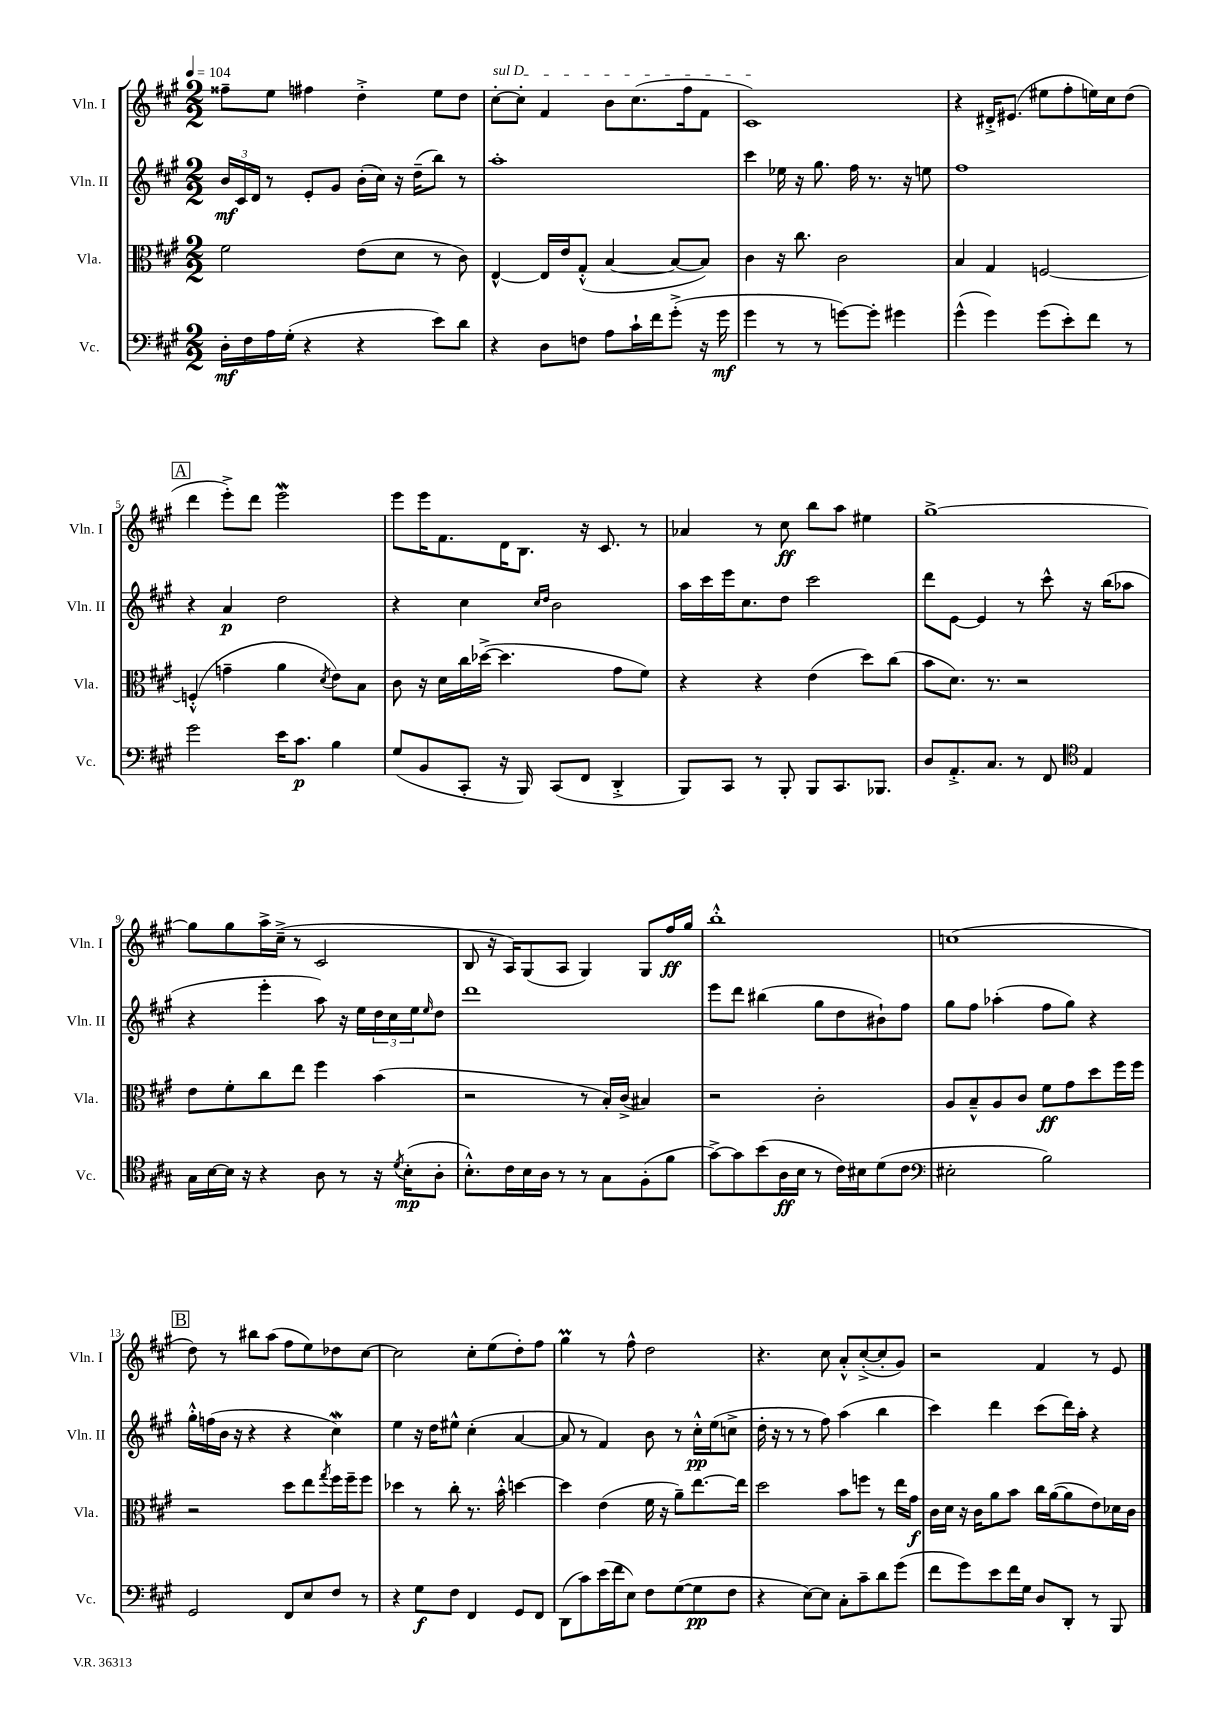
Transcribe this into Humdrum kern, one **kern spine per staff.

**kern	**kern	**kern	**kern
*staff4	*staff3	*staff2	*staff1
*clefF4	*clefC3	*clefG2	*clefG2
*k[f#c#g#]	*k[f#c#g#]	*k[f#c#g#]	*k[f#c#g#]
*M2/2	*M2/2	*M2/2	*M2/2
*MM104	*MM104	*MM104	*MM104
16D'\LL	2f#\	24b/LL	8ff##~\L
.	.	24c#/	.
16F#\	.	.	.
.	.	24d/JJ	.
16A\	.	8r	8ee\J
(16G#'\JJ	.	.	.
4r	.	8e'/L	4ff#\
.	.	8g#/J	.
4r	(8e\L	(16b'\LL	4dd'^\
.	.	16cc#\JJ)	.
.	8d\J	16r	.
.	.	(16dd~\LK	.
8e\L)	8r	8bb\J)	8ee\L
8d\J	8c#\)	8r	8dd\J
=	=	=	=
4r	[4E^^/	1aa'	[8cc#'\L
.	.	.	8cc#'\]J
8D\L	16E/]LL	.	4f#/
.	16e/J	.	.
8F\J	(8G#'^^/J	.	.
8A\L	[4B/	.	8b\L
16c#`\L	.	.	(8.cc#\
16f#\J	.	.	.
(8g#'^\J	8B/_L	.	.
.	.	.	16ff#\k
16r	8B/]J)	.	8f#\J
16g#\	.	.	.
=	=	=	=
4g#\	4c#\	4ccc#\	1c#)
8r	16r	16ee-\	.
.	8.cc#\	16r	.
8r	.	8.gg#\	.
[8g\L)	2c#\	.	.
.	.	16ff#\	.
8g'\]J	.	8.r	.
4g#\	.	.	.
.	.	16r	.
.	.	8ee\	.
=	=	=	=
(4g#^^\	4B/	1ff#	4r
4g#\)	4G#/	.	16d#'^/LK
.	.	.	(8.e#/J
(8g#\L	[2F/	.	8ee#\L
8e'\)	.	.	8ff#'\
8f#\J	.	.	16ee\L)
.	.	.	16cc#\J
8r	.	.	(8dd\J
=	=	=	=
2g#\	(4F'^^/]	4r	4ddd\
.	4g~\	4a/	8eee'^\L)
.	.	.	8ddd\J
16e\LK	4a\	2dd\	2eee\
8.c#\J	.	.	.
.	8qd/	.	.
4B\	8e\L)	.	.
.	8B\J	.	.
=	=	=	=
(8G#/L	8c#\	4r	8eee\L
8BB/	16r	.	16eee\K
.	16d\LL	.	8.f#\
8CC#'/J	16cc#\	4cc#\	.
.	([16dd-^\JJ	.	.
16r	4.dd-\]	.	16d\K
16BBB/)	.	.	8.B\J
.	.	16qqcc#/LL	.
.	.	16qqdd/JJ	.
(8CC#/L	.	2b\	.
8FF#/J	.	.	16r
.	.	.	8.c#/
4DD'^/	8g#\L	.	.
.	8f#\J)	.	8r
=	=	=	=
8BBB/L)	4r	16aa\LL	4a-/
.	.	16ccc#\	.
8CC#/J	.	16eee\J	.
.	.	8.cc#\	.
8r	4r	.	8r
8BBB'/	.	8dd\J	8cc#\
8BBB/L	(4e\	2ccc#\	8bb\L
8.CC#/	.	.	8aa\J
.	8dd\L)	.	4ee#\
8.BBB-/J	.	.	.
.	(8cc#\J	.	.
=	=	=	=
8D/L	8b\L	8ddd\L	[1gg#^
8.AA'^/	8.d\J)	[8e\J	.
.	.	4e/]	.
8.C#/J	8.r	.	.
8r	2r	8r	.
8FF#/	.	8ccc#^^\	.
*clefC4	*	*	*
4E/	.	16r	.
.	.	(16bb\LK	.
.	.	8aa-\J	.
=	=	=	=
16G#\LL	8e\L	4r	8gg#\]L
[16B\	.	.	.
16B\]JJ	8f#'\	.	8gg#\
16r	.	.	.
4r	8cc#\	4eee'\	16aa^\L
.	.	.	(16cc#~^\JJ
.	8ee\J	.	8r
8A\	4ff#\	8aa\)	2c#/
8r	.	16r	.
.	.	16ee\LL	.
16r	(4b\	24dd\	.
.	.	24cc#\	.
8qd/	.	.	.
(16B'\LK	.	.	.
.	.	24ee\J	.
.	.	16qqee/	.
8A'\J	.	8dd\J	.
=	=	=	=
8.B'^^\L)	2r	1ddd	8B/
.	.	.	16r
16c#\L	.	.	16A/LK)
16B\	.	.	(8G#/
16A\JJ	.	.	.
8r	.	.	8A/J
8r	8r	.	4G#/)
8G#\L	16B'/LL)	.	.
.	(16c#^/JJ	.	.
(8F#'\	4B#/)	.	8G#/L
8f#\J	.	.	16ff#/L
.	.	.	16gg#/JJ
=	=	=	=
[8g#^\L)	2r	8eee\L	1bb'^^
8g#\]	.	8ddd\J	.
(8b\	.	(4bb#\	.
16A\L	.	.	.
16B\JJ	.	.	.
8r	2c#'\	8gg#\L	.
16c#\LL)	.	8dd\	.
16B#\J	.	.	.
(8d\	.	8b#`\)	.
8c#\J	.	8ff#\J	.
=	=	=	=
*clefF4	*	*	*
2E#'\	8A/L	8gg#\L	(1cc
.	8B~^^/	8ff#\J	.
.	8A/	(4aa-'\	.
.	8c#/J	.	.
2B\)	8f#\L	8ff#\L	.
.	8g#\	8gg#\J)	.
.	8dd\	4r	.
.	16ff#\L	.	.
.	16ff#\JJ	.	.
=	=	=	=
2GG#/	2r	16gg#'^^\LL	8dd\)
.	.	(16ff\	.
.	.	16b\JJ	8r
.	.	16r	.
.	.	4r	8bb#\L
.	.	.	(8aa\J
8FF#/L	8dd\L	4r	8ff#\L
8E/	8ee\	.	8ee\)
.	8qgg#/	.	.
8F#/J	16ff#\L	4cc#\)	8dd-\
.	16ff#~\J	.	.
8r	8ff#\J	.	[8cc#\J
=	=	=	=
4r	4dd-\	4ee\	2cc#\]
8G#\L	8r	16r	.
.	.	16dd\LK	.
8F#\J	8cc#'\	8ee#^^\J	.
4FF#/	8.r	(4cc#'\	8cc#'\L
.	.	.	(8ee\
.	16b'^^\	.	.
8GG#/L	[4dd\	[4a/	8dd'\)
8FF#/J	.	.	8ff#\J
=	=	=	=
(8DD\L	4dd\]	8a/]	4gg#\
8c#\)	.	8r	.
(16e\L	(4e\	4f#/)	8r
16f#\J	.	.	.
8E\J)	.	.	8ff#^^\
8F#\L	16f#\	8b\	2dd\
.	16r	.	.
([8G#\	8a~\L)	8r	.
8G#\]	[8.ee\	16cc#'^^\LL	.
.	.	(16ee\J	.
8F#\J	.	8cc^\J	.
.	16ee\]Jk	.	.
=	=	=	=
4r	2dd\	16dd'\	4.r
.	.	16r	.
.	.	8r	.
[8E\L)	.	8r	.
8E\]J	.	8ff#\)	8cc#\
8C#'\L	8b\L	(4aa\	8a'^^/L
8c#~\	8ff\J	.	([8cc#'^/
8d\	8r	4bb\	8cc#'/]
(8g#\J	16ee\LL	.	8g#/J)
.	16g#\JJ	.	.
=	=	=	=
8f#\L	16c#\LL	4ccc#\)	2r
.	16d\JJ	.	.
8g#\)	16r	.	.
.	16c#\LK	.	.
8e\	8a\	4ddd\	.
16f#\L	8b\J	.	.
16G#\JJ	.	.	.
8D/L	16cc#\LL	(8ccc#\L	4f#/
.	([16a\J	.	.
8DD'/J	8a\]	16ddd\L)	.
.	.	16aa'\JJ	.
8r	8e\)	4r	8r
8BBB/	16d-\L	.	8e/
.	16c#\JJ	.	.
==	==	==	==
*-	*-	*-	*-
